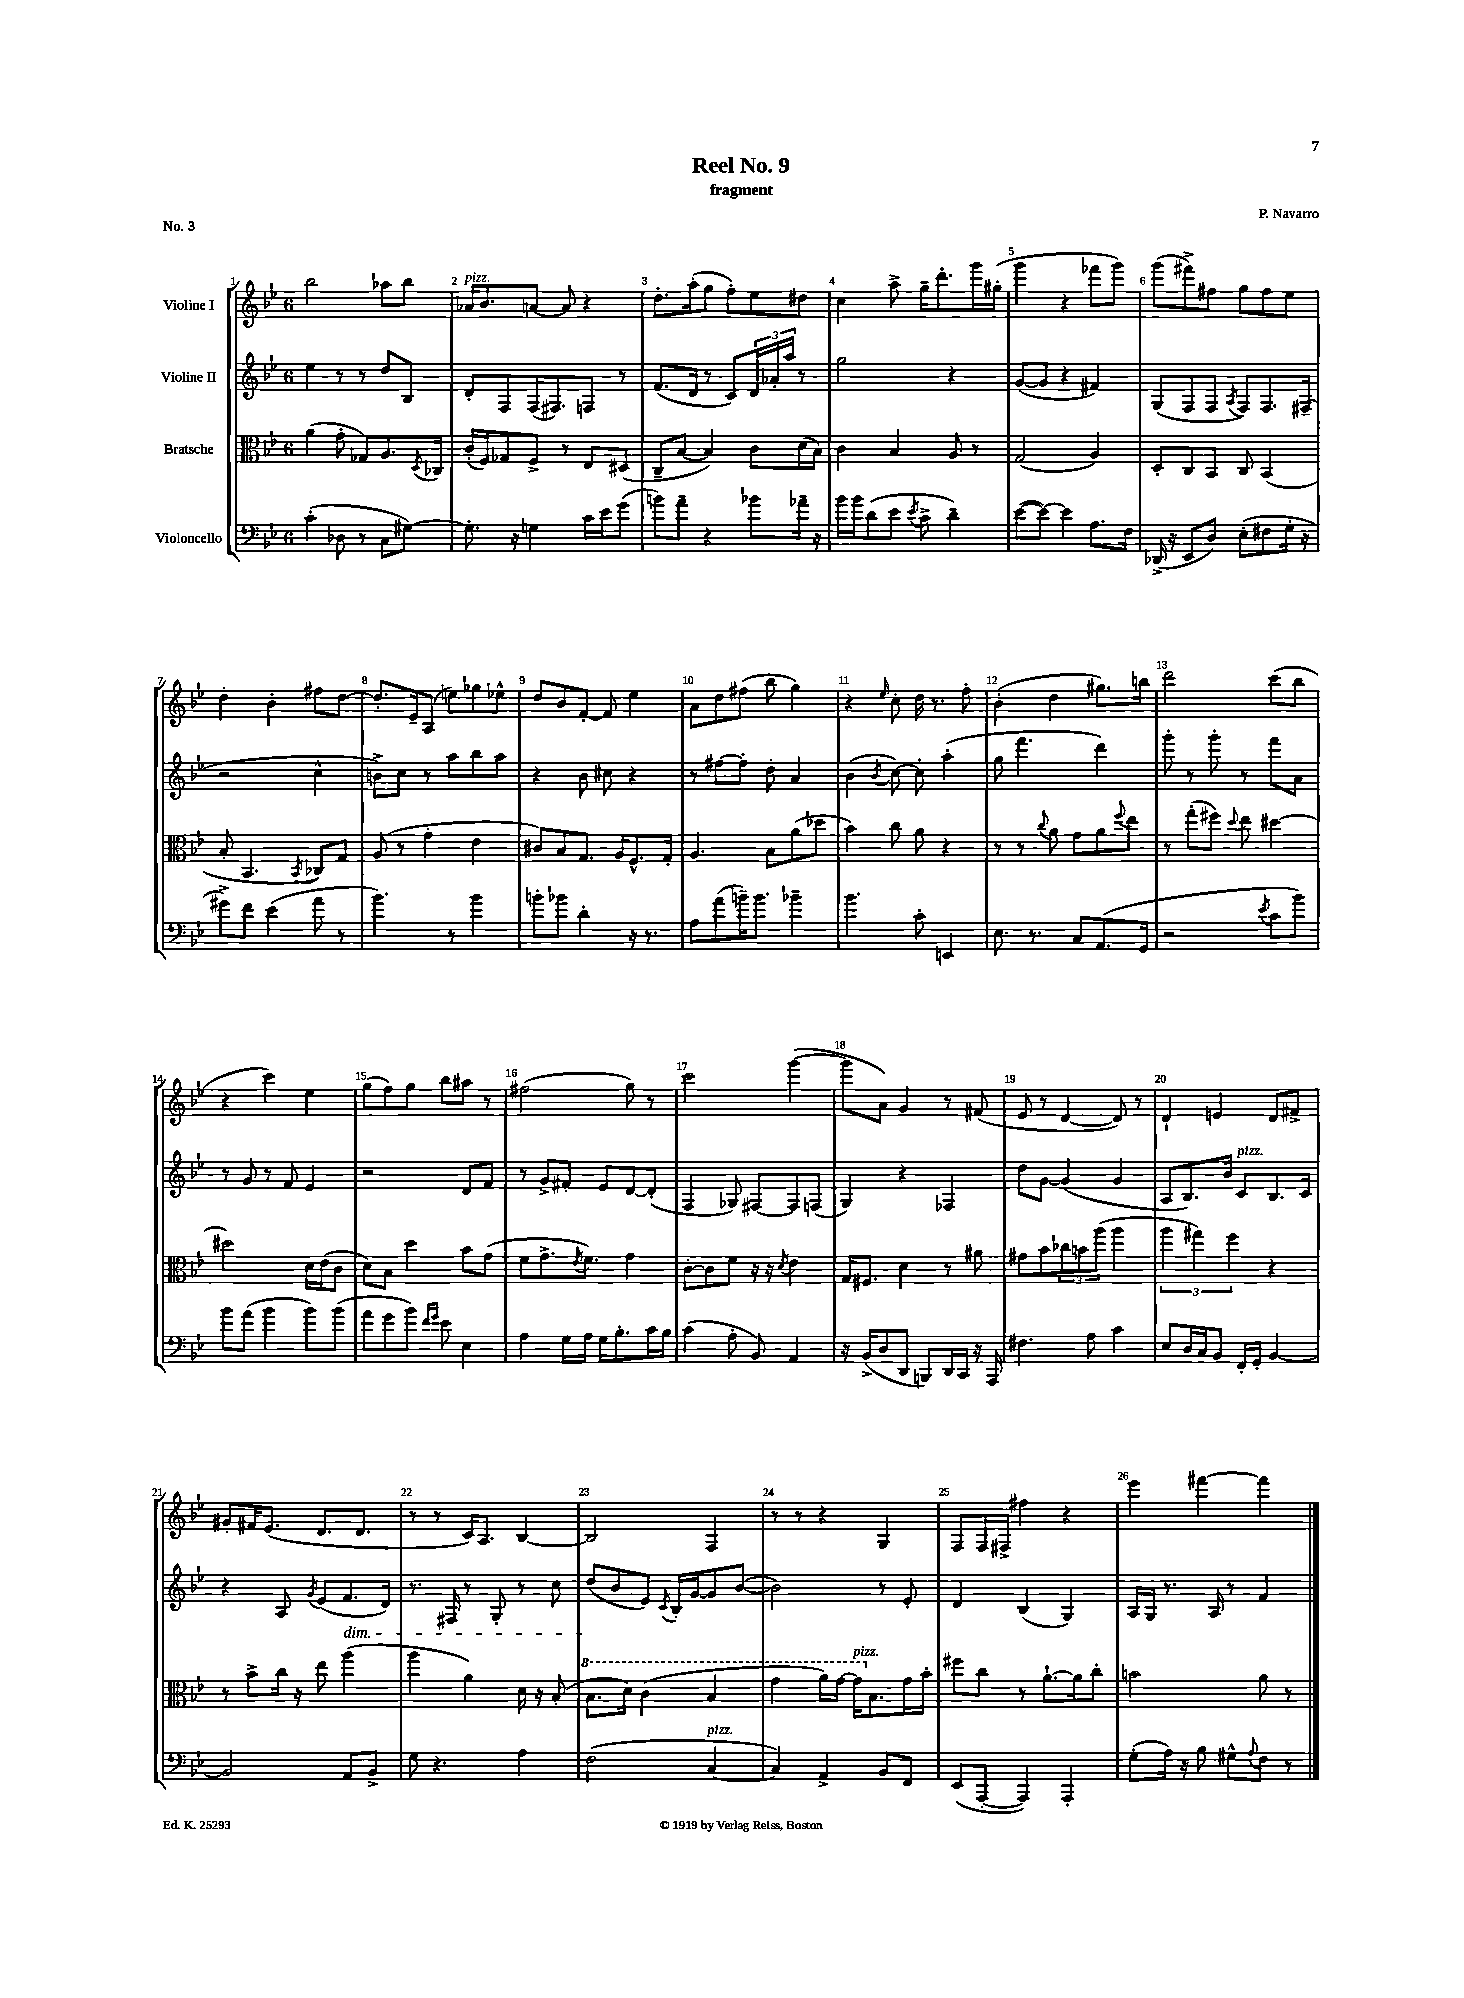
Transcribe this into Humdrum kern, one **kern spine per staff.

**kern	**kern	**kern	**kern
*part4	*part3	*part2	*part1
*staff4	*staff3	*staff2	*staff1
*I"Violoncello	*I"Bratsche	*I"Violine II	*I"Violine I
*clefF4	*clefC3	*clefG2	*clefG2
*k[b-e-]	*k[b-e-]	*k[b-e-]	*k[b-e-]
*M6/8	*M6/8	*M6/8	*M6/8
=1	=1	=1	=1
(4c'\	(4a\	4ee-\	2bb-\
8D-X\	8g'\	8r	.
8r	8G-X/L)	8r	.
8C\L	8.A/	8dd/L	8aa-X\L
[8G#X\J)	.	8B-/J	8bb-\J
.	8qD/	.	.
.	16C-X/Jk	.	.
=2	=2	=2	=2
!	!	!	!LO:TX:a:i:t=pizz.
8.G#'\]	(16c'/LL	8d'/L	16a-X/KL
.	16F/J)	.	8.b-/
.	8G-X/	8F/	.
16r	.	.	.
4Gn\	8F^/J	(16F/K	[8an/J
.	.	8.F#X/)	.
.	8r	.	8a/]
16c\LL	8E-/L	8Fn/J	4r
16e-\J	.	.	.
(8g\J	(8D#X/J	8r	.
=3	=3	=3	=3
8bn\L)	8C~/L	(8.f/L	8.dd'\L
8a~\J	[8B-/J	.	.
.	.	16d/Jk	(16aa'\k
4r	4B-/])	8r	8gg\J
.	.	8c/L)	8ff'\L)
8b-X\L	8c\L	24d/L	8ee-\
.	.	24a-X'/	.
.	.	24aa/JJ	.
16a-X~\Jk	(16d\L	8r	8dd#X\J
16r	16B-\JJ)	.	.
=4	=4	=4	=4
16b-\LL	4c\	2gg\	4cc\
16b-\J	.	.	.
(8d\	.	.	.
8e-\J	4B-/	.	8aa^\
8qe-/	.	.	.
8c^\	.	.	16gg~\KL
.	.	.	8.ddd'\
4d~\)	8A/	4r	.
.	8r	.	16ggg\L
.	.	.	(16gg#X'\JJ
=5	=5	=5	=5
([8e-\L	(2G/	([8g/L	4ggg\
8e-\J_)	.	8g/J]	.
4e-\]	.	4r	4r
8.A\L	4A/)	4f#X/)	8fff-X\L
.	.	.	8ggg\J)
16F\Jk	.	.	.
=6	=6	=6	=6
(16DD-X^/	8D'/L	(8G/L	(8ggg\L
16r	.	.	.
8EE-/L	8C/	8F/	8fff#X^\)
8D/J)	8BB-/J	8F/J	8ff#X\J
.	.	8qA/	.
(8E-'\L	8C/	8F/L)	8gg\L
8F#X\	(4BB-/	8.F/	8ff#\
16G'\Jk	.	.	8ee-\J
16r	.	(16F#X~/Jk	.
!!LO:LB:g=z
=7	=7	=7	=7
8g#X^\L)	8B-'/	2r	4dd'\
8f\J	4.BB-/	.	.
(4e-\	.	.	4b-'\
.	8qBB-/	.	.
8a\	8C-X/L)	4cc^^\	8ff#X\L
8r	8G/J	.	[8dd\J
=8	=8	=8	=8
4.b-\)	(8A/	8bn^\L)	8.dd'/L]
.	8r	8cc\J	.
.	.	.	16e-~/k
.	4g'\	8r	(8A/J
8r	.	8aa\L	8een\L)
4b-\	4e-\	8bb-\	8gg-X\
.	.	8aa\J	8ee-X^^\J
=9	=9	=9	=9
8bn'\L	8c#X/L)	4r	8dd/L
8b-X\J	8B-/	.	8b-/
4d'\	8.G/J	8b-\	[8f'/J
.	.	8cc#X\	8f/]
.	16A/KL	.	.
16r	8.F^^/	4r	4ee-\
8.r	.	.	.
.	16G'/Jk	.	.
=10	=10	=10	=10
8A\L	4.A/	8r	8a\L
(8a\	.	[8ff#X\L	8dd\
16bn~\K)	.	8ff#'\J]	(8ff#X\J
8.b\J	.	.	.
.	8B-\L	8dd'\	8bb-\
4b-X~\	(8a\	4a/	4gg\)
.	8dd-X\J	.	.
=11	=11	=11	=11
4.b-\	4b-\)	(4b-\	4r
.	.	8qb-/	16qqee-/
.	8cc\	[8cc\)	8cc'\
8c'\	8a\	8cc'\]	16dd\
.	.	.	8.r
4EEn/	4r	(4aa'\	.
.	.	.	8ff'\
=12	=12	=12	=12
8.E-\	8r	8gg\	(4b-'\
.	8r	4.fff\	.
8.r	.	.	.
.	8qqcc/	.	.
.	8a\	.	4dd\
8C/L	8g\L	.	.
(8.AA/	8a\	4ddd\)	8.gg#X\L)
.	8qqff/	.	.
.	8ee-\J	.	.
16GG/Jk	.	.	16bbn\Jk
=13	=13	=13	=13
2r	8r	8ggg'\	2ddd\
.	(8gg'\L	8r	.
.	8ff#X\J)	8ggg'\	.
.	8qqdd/	.	.
.	8ee-\	8r	.
8qe-/	.	.	.
8c\L	[4dd#X\	8fff\L	(8ccc\L
8b-\J)	.	8a\J	8bb-\J
!!LO:LB:g=z
=14	=14	=14	=14
8b-\L	2dd#X\]	8r	4r
(8a\J	.	8g/	.
4b-\	.	8r	4ccc\)
.	.	8f/	.
8b-\L)	16d\LL	4e-/	4ee-\
.	(16e-\J	.	.
(8b-\J	8c\J	.	.
=15	=15	=15	=15
8a\L	8d\L)	2r	(8gg\L
8g\	8B-\J	.	8ff\)
8b-\J)	4dd\	.	8gg\J
16qqf/LL	.	.	.
16qqg/JJ	.	.	.
8e-\	.	.	8bb-\L
4E-\	8b-\L	8d/L	8aa#X\J
.	(8g\J	8f/J	8r
=16	=16	=16	=16
4A\	8f\L	8r	(2ff#X\
.	8.g^\	8g^/L	.
16G\LL	.	8f#X'/J	.
.	8qe-/	.	.
16A\JJ	8.f\J)	.	.
16G\KL	.	8e-/L	.
8.B-'\	.	.	.
.	4g\	[8d/	8gg\)
16c\L	.	(8d'/J]	8r
16B-\JJ	.	.	.
=17	=17	=17	=17
(4c\	[8c'\L	4F/	2ccc\
.	8c\]	.	.
8A'\	8f\J	8G-X/)	.
8BB-/)	16r	[8F#X/L	.
.	16r	.	.
.	8qd/	.	.
4AA/	4e-\	8F#/]	([4ggg\
.	.	(8Fn/J	.
=18	=18	=18	=18
16r	16G/KL	4G/)	8ggg\L]
(16BB-^/KL	8.F#X/J	.	.
8D/	.	.	8a\J)
8DD/J	4d\	4r	4g/
8BBBn/L)	.	.	.
16DD/L	8r	4F-X/	8r
16CC/JJ	.	.	.
16r	8a#X\	.	(8f#X/
16AAA/	.	.	.
=19	=19	=19	=19
4.F#X\	8g#X\L	8dd\L	8e-/
.	8b-\	[8g\J	8r
.	12cc-X\	(4g/]	[4d/
.	12bn\	.	.
8A\	.	.	.
.	(12aa\J	.	.
4c\	4aa\	4g/	8d/])
.	.	.	8r
=20	=20	=20	=20
8E-/L	6aa\	8A/L	4d`/
16D/L	.	8.B-/)	.
.	6gg#X\)	.	.
16C/J	.	.	.
8BB-/J	.	.	4en/
.	.	16b-/Jk	.
.	6ff\	.	.
!	!	!LO:TX:a:i:t=pizz.	!
16FF'/LL	.	8c/L	.
16GG'/JJ	.	.	.
[4BB-/	4r	8.B-/	8d/L
.	.	.	8f#X^/J
.	.	16c/Jk	.
!!LO:LB:g=z
=21	=21	=21	=21
2BB-/]	8r	4r	8g#X'/L
.	8b-^\L	.	16f#X/K
.	.	.	(8.e-/J
.	16cc\Jk	8A/	.
.	16r	.	.
.	.	8qg/	.
.	8ee-\	(8e-/L	8.d/L
!	!	!LO:TX:b:i:t=dim.	!
8AA/L	(4aa\	8.f/	.
.	.	.	8.d/J
8BB-^/J	.	.	.
.	.	16d/Jk)	.
=22	=22	=22	=22
8G\	4aa\	8.r	8r
4.r	.	.	8r
.	.	16F#X/	.
.	4a\)	8r	16c/KL)
.	.	.	8.A/J
.	.	8G'/	.
4A\	16d\	8r	[4B-/
.	16r	.	.
.	(8B-'/	8cc\	.
=23	=23	=23	=23
*	*8va	*	*
(2F\	8.b-\L	(8dd/L	2B-/]
.	.	8b-/	.
.	16dd\Jk)	.	.
.	(4cc\	8e-/J)	.
.	.	8qc/	.
.	.	16B-'/LL	.
.	.	[16g/J	.
!LO:TX:a:i:t=pizz.	!	!	!
[4C/	4b-/	8g/]	4F/
.	.	([8b-/J	.
=24	=24	=24	=24
4C/])	4gg\	2b-\])	8r
.	.	.	8r
4AA^/	16aa\LL)	.	4r
.	[16gg\JJ	.	.
!	!LO:TX:a:i:t=pizz.	!	!
.	16gg\KL]	.	.
*	*X8va	*	*
.	8.B-\	.	.
8BB-/L	.	8r	4G/
8FF/J	16g\L	8e-'/	.
.	16b-'\JJ	.	.
=25	=25	=25	=25
(8EE-/L	8ff#X\L	4d/	8F/L
[8AAA'/J	8cc\J	.	16F/L
.	.	.	16F#X^/JJ
4AAA/])	8r	(4B-/	4ff#X\
.	[8.a`\L	.	.
4AAA'/	.	4G/)	4r
.	16a\k]	.	.
.	8cc'\J	.	.
=26	=26	=26	=26
(8G'\L	2bn\	16A/LL	4eee-\
.	.	16G/JJ	.
16A\Jk)	.	8.r	.
16r	.	.	.
8B-\	.	.	[4fff#X\
.	.	16A/	.
8G#X^^\L	.	8r	.
8qqA/	.	.	.
8F\J	8a\	4f/	4fff#\]
8r	8r	.	.
==	==	==	==
*-	*-	*-	*-
